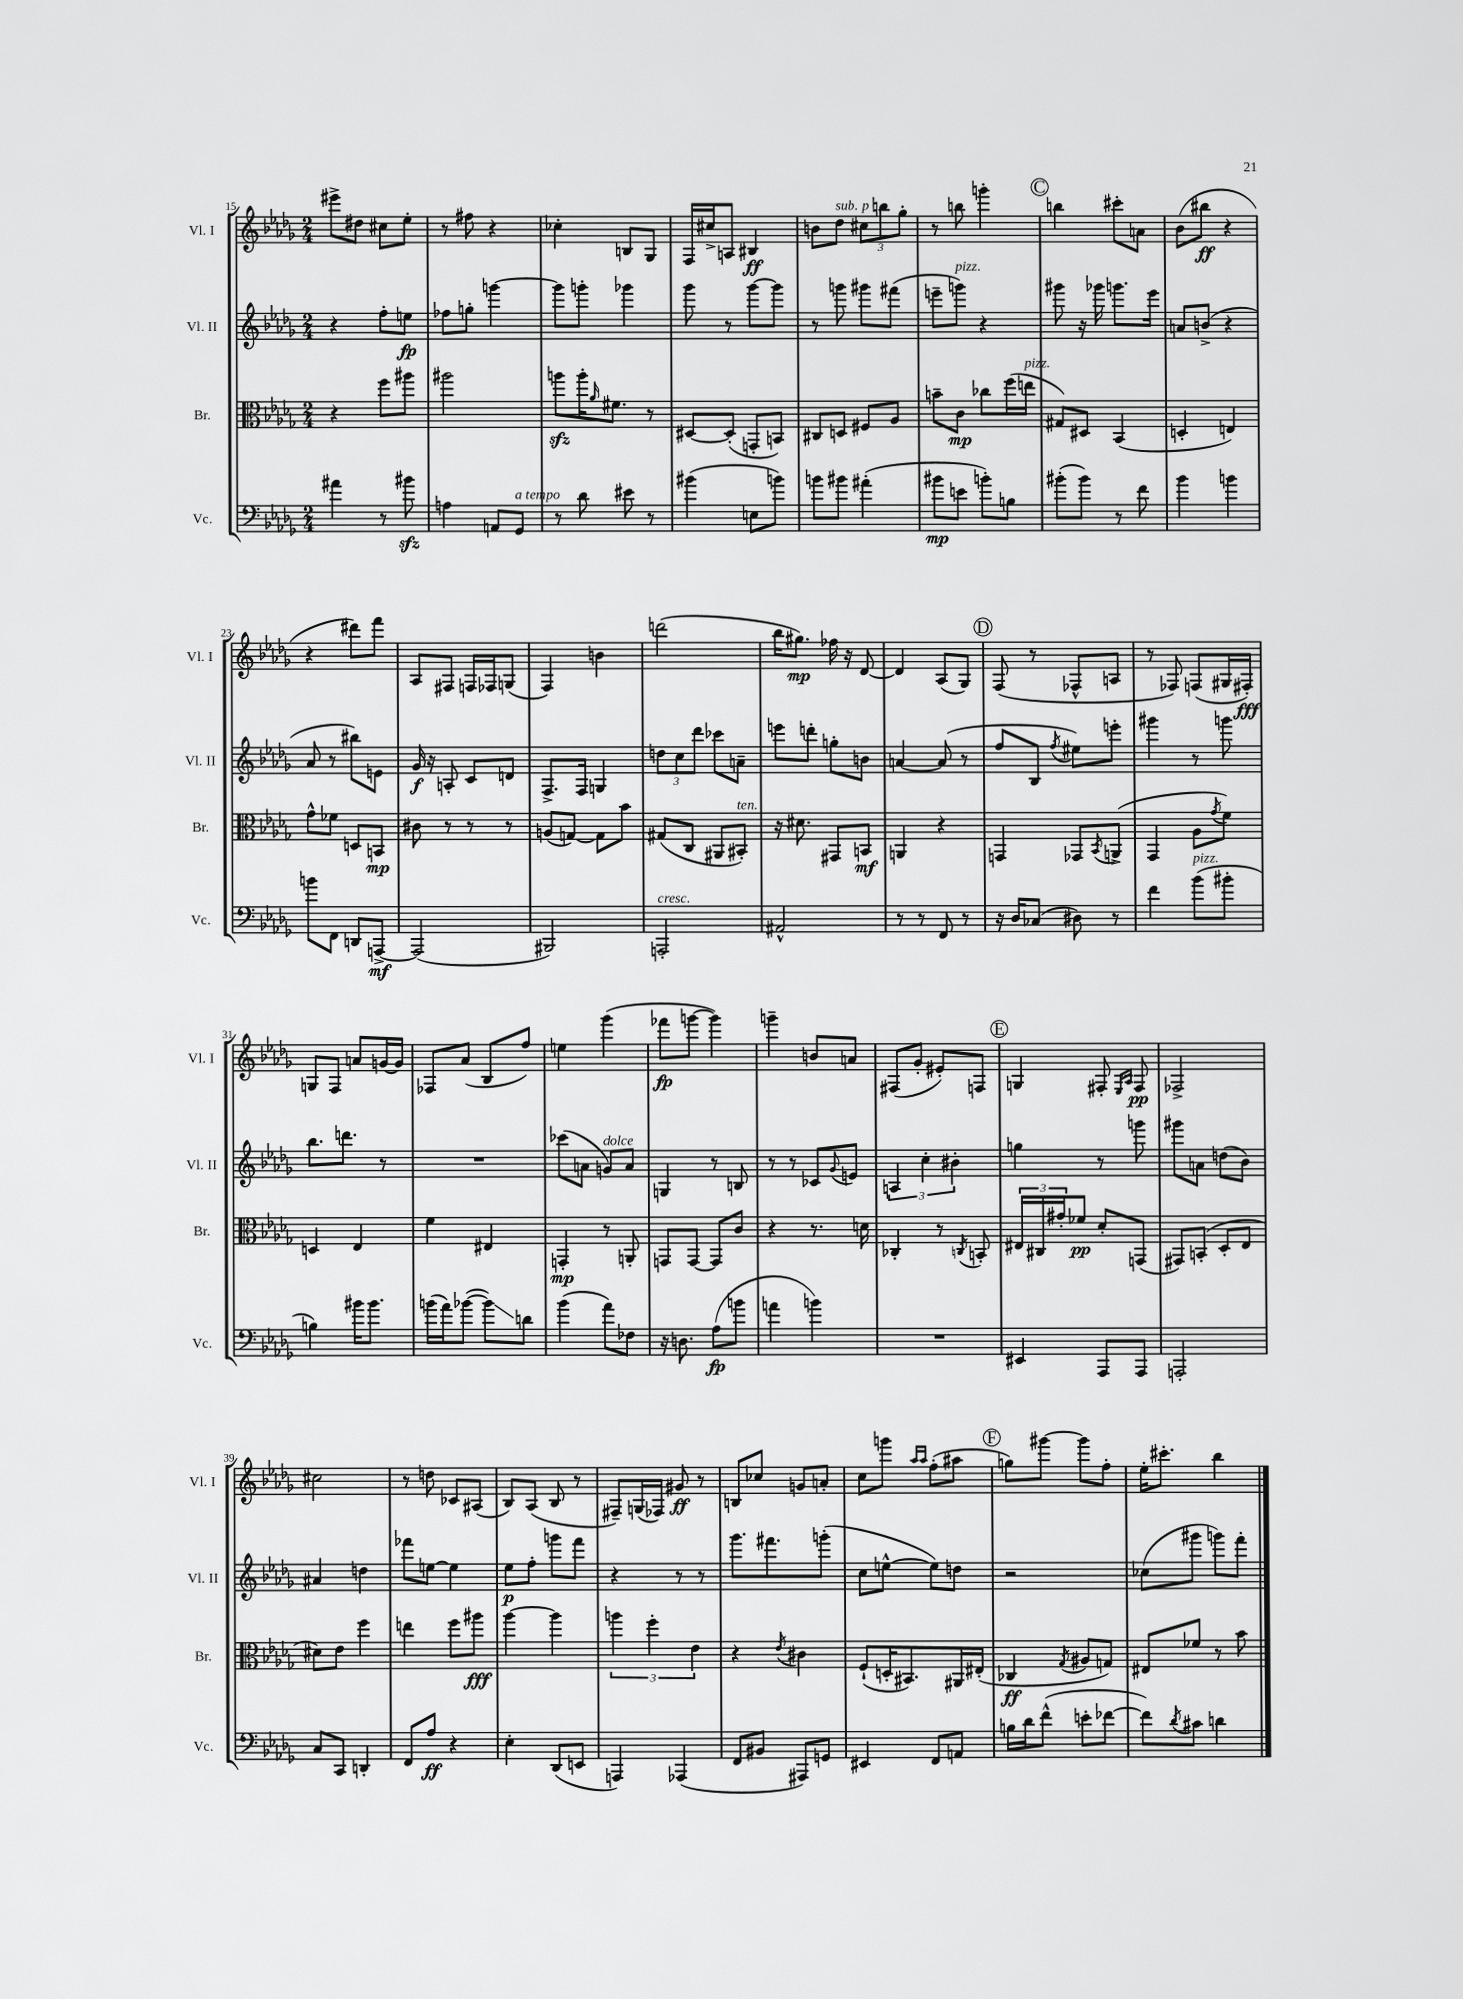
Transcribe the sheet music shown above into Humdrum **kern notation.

**kern	**kern	**kern	**kern
*staff4	*staff3	*staff2	*staff1
*clefF4	*clefC3	*clefG2	*clefG2
*k[b-e-a-d-g-]	*k[b-e-a-d-g-]	*k[b-e-a-d-g-]	*k[b-e-a-d-g-]
*M2/4	*M2/4	*M2/4	*M2/4
4a#	4r	4r	8eee#^
.	.	.	8dd#
8r	8ff	8ff'	8cc#
8b#	8aa#	8ee	8ee-'
=	=	=	=
4A	2aa#	8ff-	8r
.	.	8gg'	8ff#
8AA	.	[4ggg	4r
8GG-	.	.	.
=	=	=	=
8r	8aa	8ggg]	4cc-'
8d-	16aa'	8ggg'	.
.	16qqa-	.	.
.	8.f#	.	.
8e#	.	4ggg-	8B
8r	8r	.	8G-
=	=	=	=
(4b#	[8D#	8ggg-	16F
.	.	.	16cc#^
.	(8D#']	8r	8A
8E	8GG'	[8ggg-	4B#
8b)	8BB)	8ggg-]	.
=	=	=	=
8b	8C#	8r	8b
8b#	8D	8ggg	8dd-
(4a#'	8F#	8ggg#	12cc#
.	.	.	12bb
.	8A-	(8fff#	.
.	.	.	12gg-'
=	=	=	=
8b#	8b~	8eee~	8r
8e	8c	8ggg)	8bb
8b')	8cc-	4r	4ggg'
8B	(16ff	.	.
.	16ee	.	.
=	=	=	=
(8b#'	8G#)	8ggg#	4bb
8b#)	8D#	16r	.
.	.	16ggg-	.
8r	(4BB-	8.ggg	8ccc#'
8f	.	.	8a
.	.	16eee-	.
=	=	=	=
4b-	4D'	8a	(8b-
.	.	(8b^	8bb#
4b	4E)	4r	4r
=	=	=	=
8b	8g-^^	8a-	4r
8FF	8f-	8r	.
8DD	8D	8bb#)	8ddd#)
[8AAA^	8BB	8e	8fff
=	=	=	=
(2AAA]	8c#	16g-	8A-
.	.	16r	.
.	8r	8A'	8F#
.	8r	8c	16F
.	.	.	16F-
.	8r	8d	(8G
=	=	=	=
2BBB#)	(8A	8.F^	4F)
.	[8G)	.	.
.	.	16F	.
.	8G]	4G	4b
.	8b-	.	.
=	=	=	=
2AAA'	(8G#	12dd	(2ddd
.	.	12cc	.
.	8C	.	.
.	.	12ddd-	.
.	8AA#	8ccc-	.
.	8BB#')	8a~	.
=	=	=	=
2AA#^^	16r	8eee	16bb-
.	8.d#	.	8.gg#)
.	.	8ddd'	.
.	8GG#	8gg'	16ff-
.	.	.	16r
.	8BB	8b	[8d-
=	=	=	=
8r	4AA	[4a	4d-]
8r	.	.	.
8FF	4r	(8a]	(8A-
8r	.	8r	8G-)
=	=	=	=
16r	4GG	8ff	(8F
16D-	.	.	.
(8C-	.	8B-	8r
.	.	8qff	.
8D#)	8GG-	8ee#)	8F-^^
.	8qBB-	.	.
8r	(8AA^	8eee'	8A
=	=	=	=
4f	4GG-	4ggg#	8r
.	.	.	8F-)
(8b-	8A-	8r	(8F
.	8qg-	.	.
8b#'	8f)	8ggg	16G#
.	.	.	16F#')
=	=	=	=
4B)	4D	8.bb-	8G
.	.	.	8F
.	.	8.ddd	.
16b#	4E-	.	8a
8.b#	.	.	.
.	.	8r	[16g
.	.	.	16g]
=	=	=	=
(16b	4f	2r	8F-
16a-)	.	.	.
([8b-	.	.	(8a-
8b-])	4E#	.	8B-
8d	.	.	8ff)
=	=	=	=
(4b-	4GG'	(8ccc-	4ee
.	.	8a	.
8a-)	8r	8g)	(4ggg-
8F-	8AA'	8a	.
=	=	=	=
16r	8GG	4G	8fff-
8.D	.	.	.
.	[8GG	.	[8ggg
(8A-	8GG]	8r	4ggg])
8b	8c	8B	.
=	=	=	=
4a	4r	8r	4ggg~
.	.	8r	.
4b)	8.r	8c-	8b
.	.	8qqg-	.
.	.	8e	8a
.	16d	.	.
=	=	=	=
2r	4C-'	6A	(8F#
.	.	.	8g-'
.	.	6cc'	.
.	8r	.	8e#')
.	.	6b#'	.
.	8qC	.	.
.	8BB'	.	8F
=	=	=	=
4EE#	24E#	4gg	4G
.	24C#	.	.
.	24g#'	.	.
.	8f-	.	.
8AAA-	8d-'	8r	8F#'
.	.	.	16qqE-
.	.	.	16qqA-
8AAA-	(8GG	8ggg	8F#
=	=	=	=
2AAA'	8GG#)	8ggg#	2F-^
.	(8BB'	8a	.
.	8D-'	(8dd	.
.	8E-	8b-)	.
=	=	=	=
8C	8d#)	4a#	2cc#
8CC	8e-	.	.
4DD'	4ff	4dd	.
=	=	=	=
8FF	4ee	8fff-	8r
8A-	.	[8ee	8dd
4r	8ff	4ee]	8c-
.	8aa#	.	(8A#
=	=	=	=
4E-'	[4aa-	8ee-	8B-)
.	.	8ff'	(8A-
(8DD-	4aa-]	8ggg	8B-
8EE	.	8fff	8r
=	=	=	=
4AAA)	6aa	4r	8F#~)
.	.	.	(16G
.	6ff'	.	.
.	.	.	16F-)
(4AAA-	.	8r	8g#
.	6e-	.	.
.	.	8r	8r
=	=	=	=
8FF	4r	8.ggg-	8B
8BB#	.	.	8cc-
.	.	8.fff#	.
.	8qe-	.	.
8AAA#)	4c#	.	8g
8GG	.	(8ggg'	8a'
=	=	=	=
4EE#	(8F`	8cc	8cc
.	16D'	[8ee^^	8ggg
.	8.BB#)	.	.
.	.	.	16qqaa-
.	.	.	16qqaa-
8FF	.	8ee])	(8ff'
8AA	16AA#	8dd	8aa#
.	(16E#'	.	.
=	=	=	=
16B	4C-	2r	8gg)
16d-	.	.	.
(8f^^	.	.	[8ggg#
.	8qG-	.	.
8e'	8A#	.	8ggg#]
[8f-	8G)	.	8ff'
=	=	=	=
8f-])	8E#	(8cc-	16ee-'
.	.	.	8.ccc#'
8qd-	.	.	.
8c#	8f-	8ggg#	.
4d	8r	8ggg)	4bb-
.	8b-	8fff'	.
==	==	==	==
*-	*-	*-	*-
